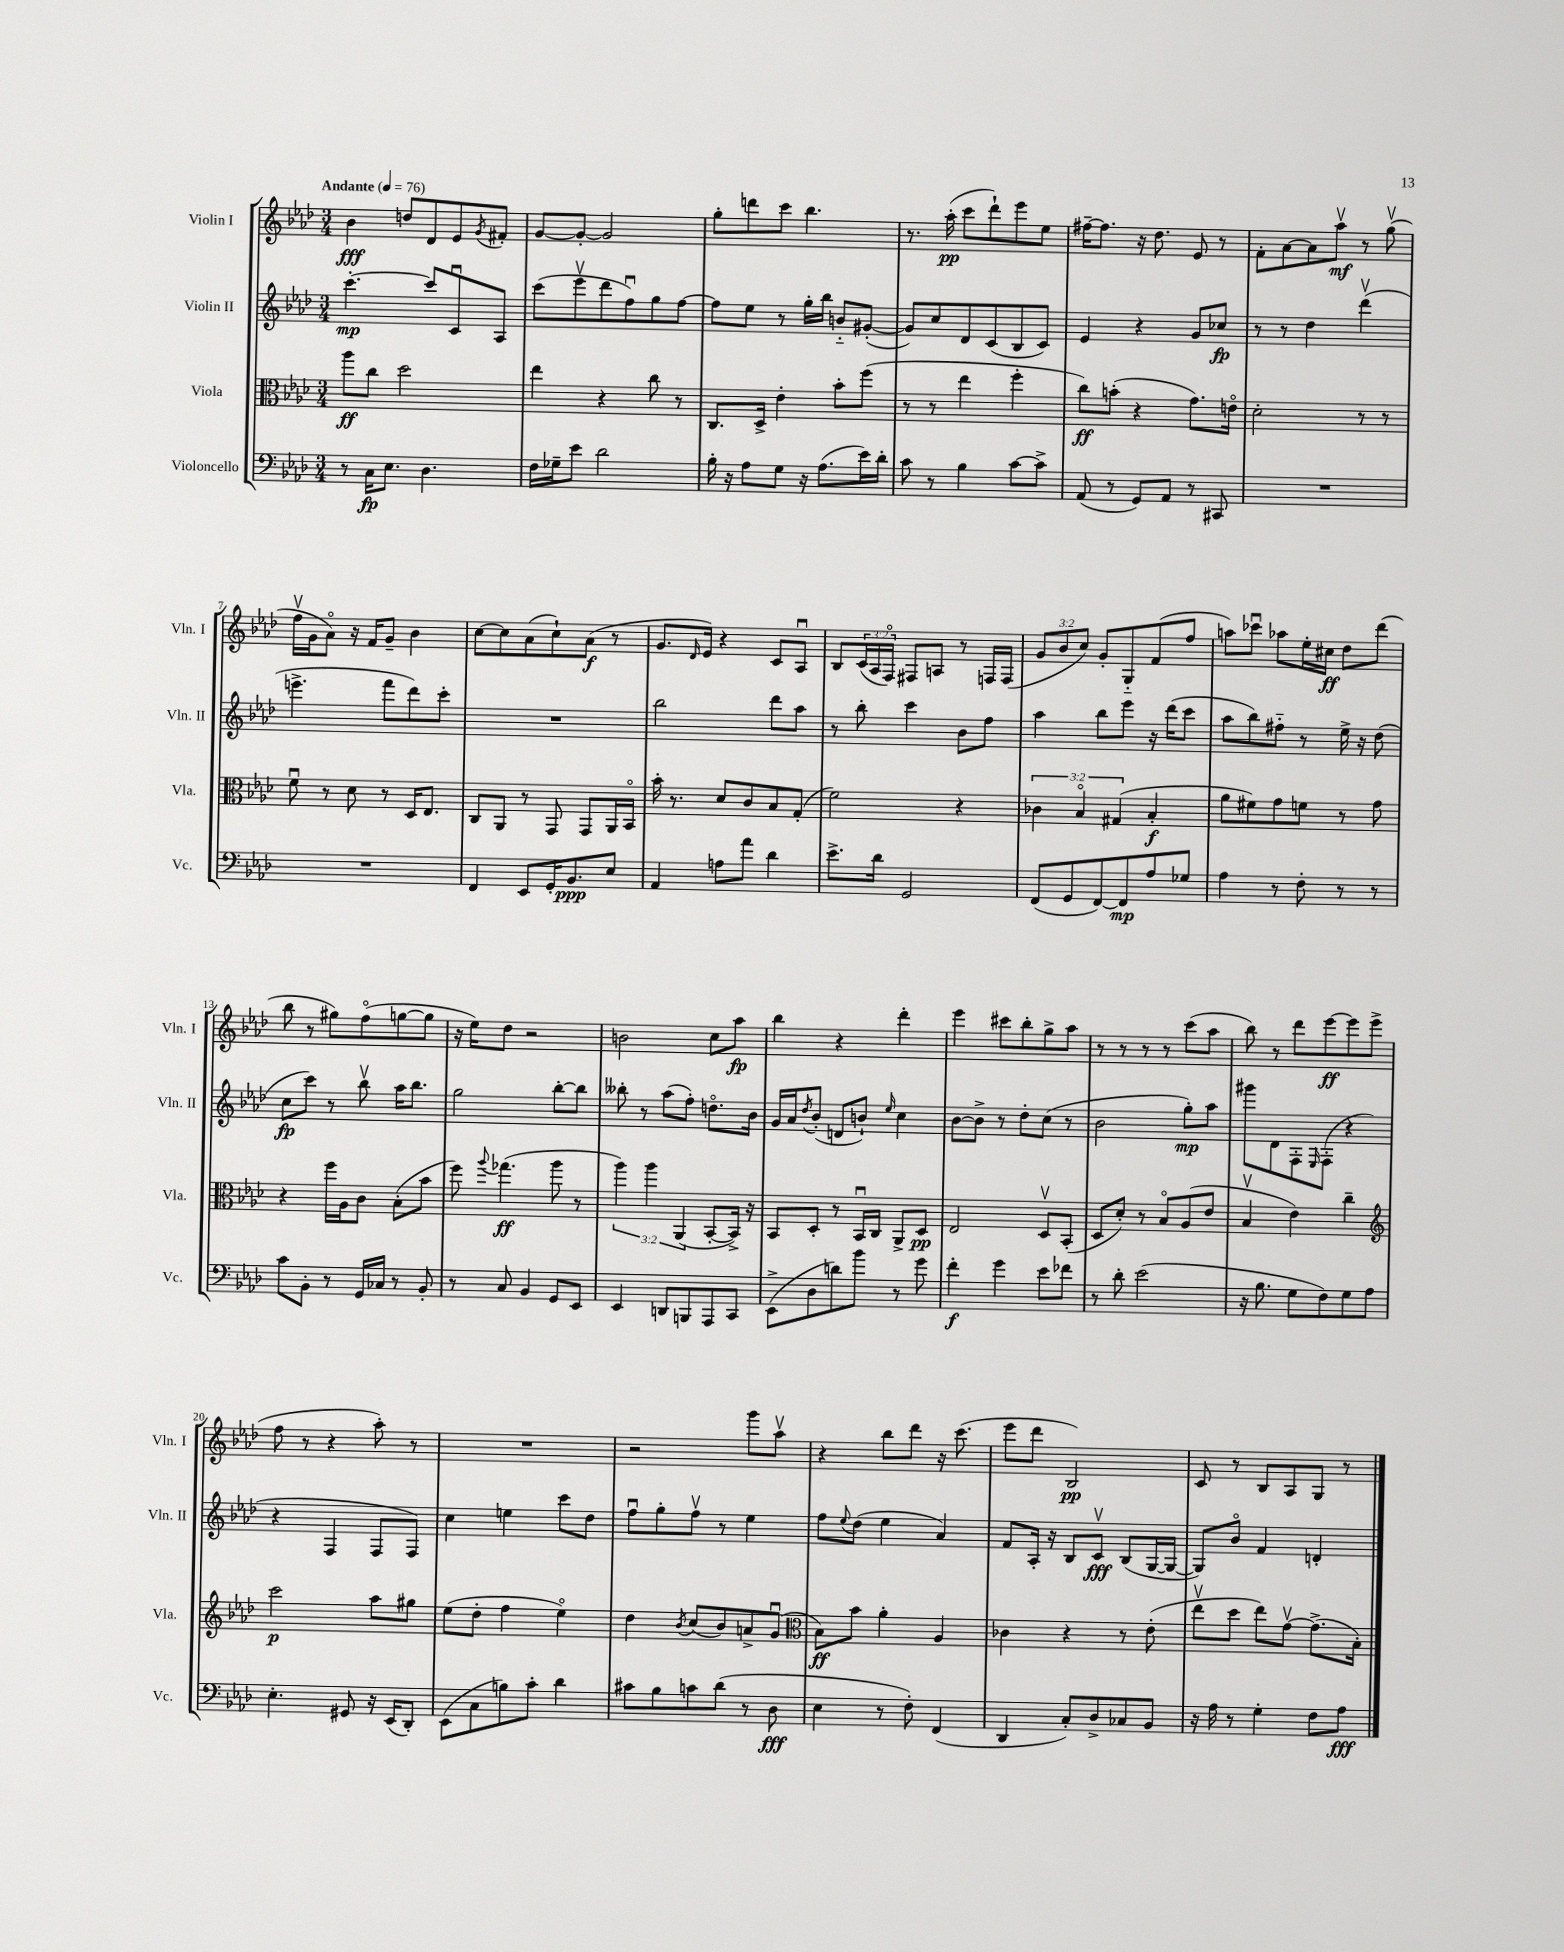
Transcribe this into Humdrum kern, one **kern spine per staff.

**kern	**kern	**kern	**kern
*staff4	*staff3	*staff2	*staff1
*clefF4	*clefC3	*clefG2	*clefG2
*k[b-e-a-d-]	*k[b-e-a-d-]	*k[b-e-a-d-]	*k[b-e-a-d-]
*M3/4	*M3/4	*M3/4	*M3/4
*MM76	*MM76	*MM76	*MM76
8r	8aa-	[4.ccc'	4b-
16C	8cc	.	.
8.E-	.	.	.
.	2dd-	.	8dd
4.D-	.	8ccc]	8d-
.	.	8cu	8e-
.	.	.	8qg
.	.	8A-	8f#'
=	=	=	=
16F	4ee-	(8ccc	[8g
16G-~	.	.	.
8e-	.	8eee-v	8g'_
2d-	4r	8ddd-	2g]
.	.	8ffu)	.
.	8cc	8gg	.
.	8r	[8ff	.
=	=	=	=
16B-'	8.C	8ff]	8gg'
16r	.	.	.
8A-	.	8ee-	8ddd
.	16D-^	.	.
8G	4e-'	8r	8ccc
16r	.	16gg'	4.bb-
(8.A-	.	16bb-	.
.	8b-'	8b'~	.
16e-)	(8ff	([8g#'	.
16d-'	.	.	.
=	=	=	=
8c	8r	8g#])	8.r
8r	8r	8cc	.
.	.	.	(16aa-'
4B-	4ee-	8d-	8ccc
.	.	(8c	8ddd-`)
[8c	4ff'	8B-	8eee-
8c^]	.	8c)	8ee-
=	=	=	=
(8AA-	8cc)	4e-	[16ff#~
.	.	.	8.ff#]
8r	(8b'	.	.
8GG)	4r	4r	16r
.	.	.	8.dd-
8AA-	.	.	.
8r	8.g)	8g	8e-
8CC#	.	8cc-	8r
.	16eo	.	.
=	=	=	=
2.r	2d-'	8r	8f'
.	.	8r	[8a-
.	.	4dd-	8a-]
.	.	.	8aa-v
.	8r	(4ddd-v	8r
.	8r	.	(8ggv
=	=	=	=
2.r	8fu	4.eee^	16ffv
.	.	.	16g
.	8r	.	8a-o)
.	8d-	.	16r
.	.	.	16f
.	8r	8fff	8g~
.	16D-	8ddd-)	4b-
.	8.E-	.	.
.	.	8ccc'	.
=	=	=	=
4FF	8C	2.r	[8cc
.	8AA-	.	8cc]
8EE-	8r	.	(8a-
16GG'	8GG	.	8cc`)
8.BB-	.	.	.
.	8GG	.	(8a-
8E-	16AA-	.	8r
.	16BB-o	.	.
=	=	=	=
4AA-	16b-'	2bb-	8.g
.	8.r	.	.
.	.	.	16qqd-
.	.	.	16e-)
8A	8d-	.	4r
8a-	8c	.	.
4d-	8B-	8ddd-	8c
.	(8G'	8aa-	8A-u
=	=	=	=
8.e-^	2f)	8r	8B-
.	.	8bb-'	(24c
.	.	.	24A-
16d-	.	.	.
.	.	.	24Fo)
2GG	.	4ccc	8F#
.	.	.	8A
.	4r	8b-	8r
.	.	8ff	16F
.	.	.	(16F
=	=	=	=
(8FF	6c-	4aa-	12g
.	.	.	12b-
8GG	.	.	.
.	6B-o	.	12cc)
[8FF)	.	8bb-	8g'
.	(6G#	.	.
8FF]	.	8eee-	8G'~
8A-	4B-'	16r	(8f
.	.	(16ddd-	.
8G-	.	8ccc	8ff
=	=	=	=
4A-	8a-	8aa-	8aa)
.	8f#)	8bb-)	8ccc-u
8r	8g	8ff#'~	8aa-
8F'	8f	8r	16ee-'
.	.	.	16cc#
8r	8r	16ee-^	8dd-
.	.	16r	.
8r	8g	(8dd-	(8ddd-
=	=	=	=
8c	4r	8cc	8bb-
8BB-'	.	8ccc)	8r
8r	16ff	8r	8gg#)
.	16A-	.	.
16GG	8c	8bb-v	(8ffo
16C-	.	.	.
8r	(8B-'	16aa-	[8gg
.	.	8.bb-	.
8BB-'	8b-	.	8gg]
=	=	=	=
8r	8ff)	2gg	16r
.	.	.	16ee-)
.	8qqaa-	.	.
8C	(4.gg-	.	8dd-
4BB-	.	.	2r
8GG	8aa-	[8bb-'	.
8EE-	8r	8bb-]	.
=	=	=	=
4EE-	6aa-)	8bb--'	2b
.	.	8r	.
.	6aa-	.	.
8DD	.	(8aa-	.
.	(6AA-	.	.
8BBB	.	8ff')	.
8AAA-	[8BB-'	8.ddo	8cc
8CC	16BB-^])	.	8aa-
.	16r	16b-	.
=	=	=	=
(8EE-^	8BB-	16g	4bb-
.	.	16a-	.
.	.	8qdd-	.
8D-	8D-'	(8b-'	.
8d)	8r	8d	4r
8b-	16BB-u	8b`)	.
.	16C	.	.
.	.	16qqee-	.
8r	8AA-^	4cc	4ddd-'
8g	8D-	.	.
=	=	=	=
4f'	2E-	[8b-	4eee-
.	.	8b-^]	.
4g	.	8r	8ccc#
.	.	8dd-'	8bb-'
8e-	8D-v	(8cc	8gg^
8f-	(8BB-'	8r	8aa-
=	=	=	=
8r	8D-	2b-	8r
8d-'	8d-')	.	8r
(2e-	8r	.	8r
.	8B-o	.	8r
.	(8A-	8gg')	(8ccc
.	8e-	8aa-	8aa-
=	=	=	=
16r	4B-v	8ggg#	8bb-)
8.B-	.	.	.
.	.	8d-	8r
8G	4e-)	8F'	8ddd-
.	.	16qqE-	.
8F)	.	(8F'	[8eee-
8G	4cc~	4r	8eee-]
8A-	.	.	(8eee-^
=	=	=	=
*	*clefG2	*	*
4.E-'	2ccc	4r	8ff
.	.	.	8r
.	.	4F	4r
8GG#	.	.	.
16r	8aa-	8F	8aa-')
(16EE-	.	.	.
8DD-')	8gg#	8F)	8r
=	=	=	=
(8EE-	(8ee-	4cc	2.r
8C	8dd-'	.	.
8B)	4ff	4ee	.
8c'	.	.	.
4d-	4ee-o)	8ccc	.
.	.	8dd-	.
=	=	=	=
8c#	4dd-	8ffu	2r
8B-	.	8gg'	.
.	8qb-	.	.
8c	(8cc	8ffv	.
(8d-	8b-)	8r	.
8r	8a^	4ee-	8ggg
8D-	(8gu	.	8aa-v
=	=	=	=
*	*clefC3	*	*
4E-	8B-)	8ff	4r
.	.	8qqee-	.
.	8b-	(8dd-	.
8r	4a-'	4ee-	8bb-
8F')	.	.	8ddd-
(4FF	4A-	4a-)	16r
.	.	.	(8.ccc
=	=	=	=
4DD-	4c-	8f	8eee-
.	.	16A-'	8ddd-
.	.	16r	.
8C')	4r	8B-	2B-)
8D-^	.	8cv	.
8C-	8r	(8B-	.
8BB-	(8e-'	[16G	.
.	.	16G_	.
=	=	=	=
16r	8ee-v	8G])	8c
16A-	.	.	.
8r	8dd-	8b-o	8r
4G'	8ee-)	4f	8B-
.	[8gv	.	8A-
8F	(8.g^]	4d'	8G
8A-	.	.	8r
.	16B-')	.	.
==	==	==	==
*-	*-	*-	*-
